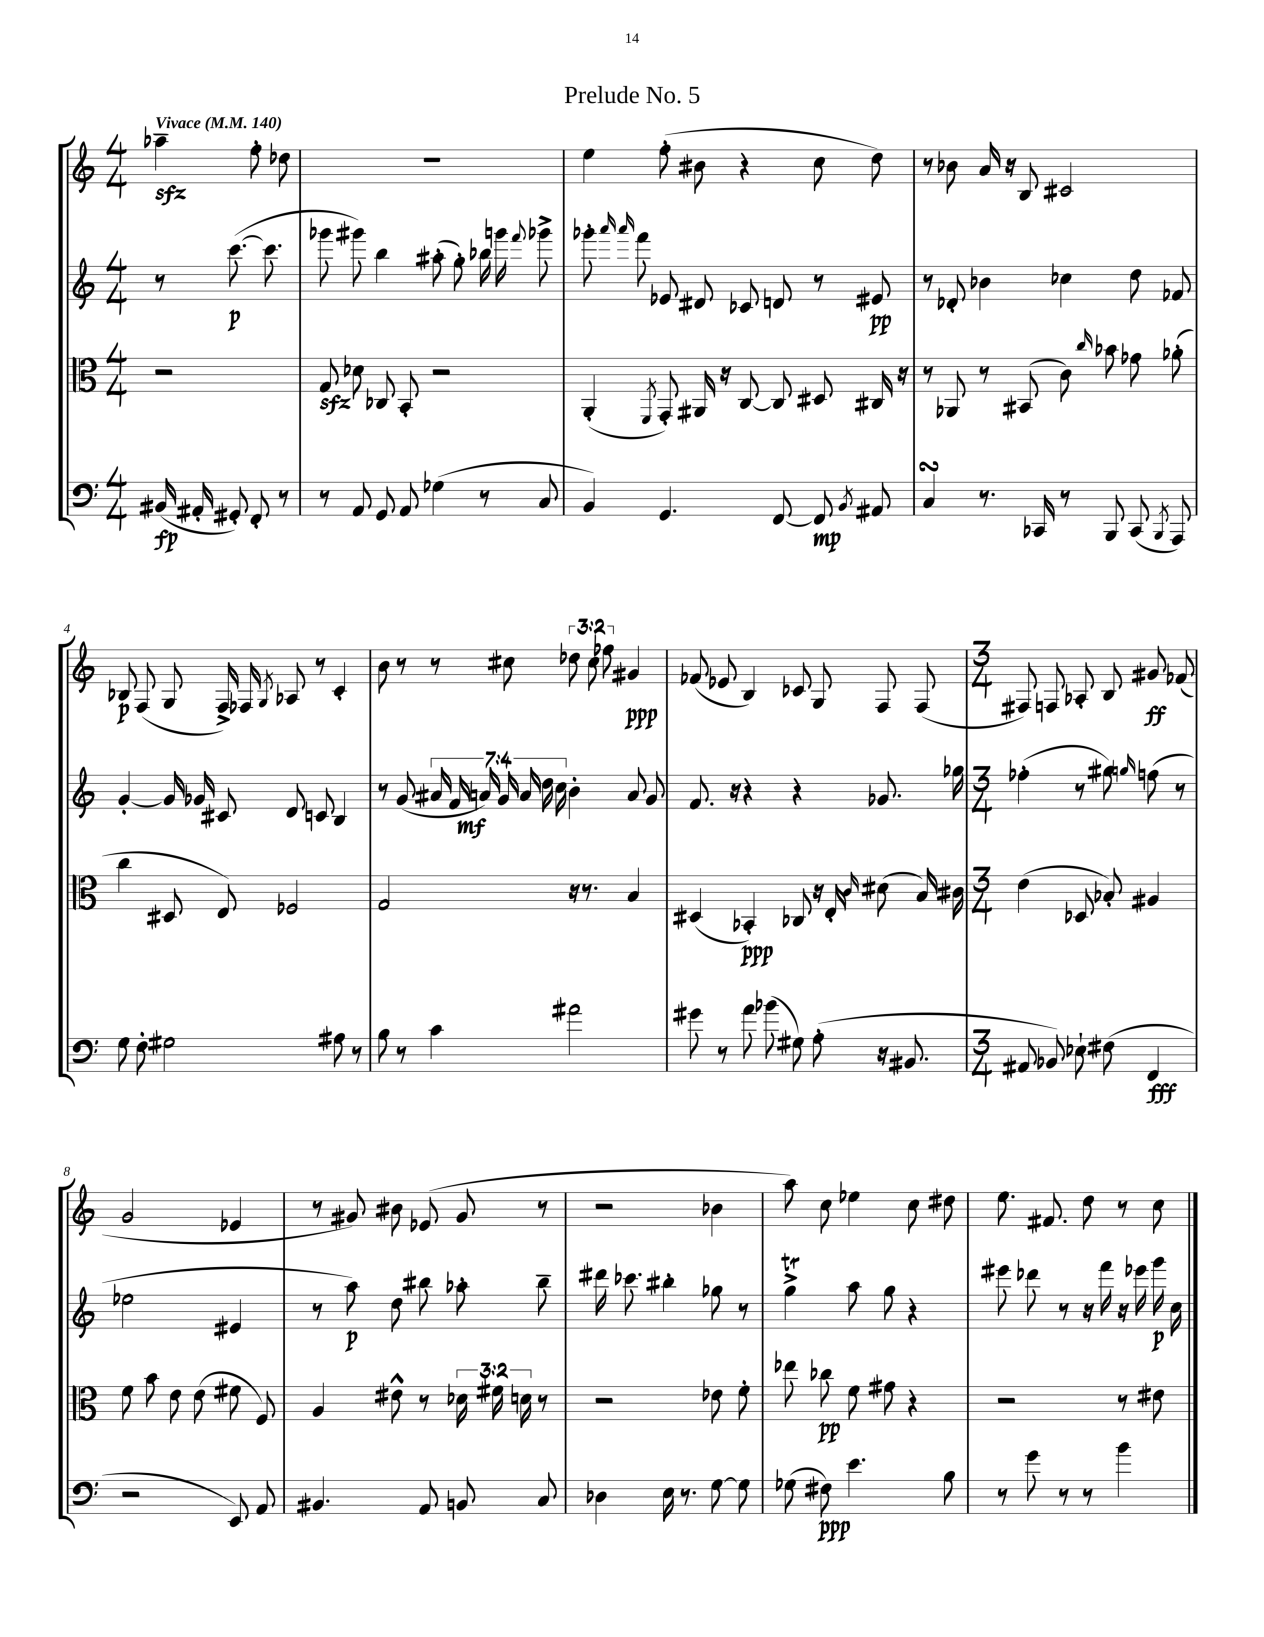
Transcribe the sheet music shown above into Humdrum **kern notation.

**kern	**dynam	**kern	**dynam	**kern	**dynam	**kern	**dynam
*part4	*part4	*part3	*part3	*part2	*part2	*part1	*part1
*staff4	*staff4	*staff3	*staff3	*staff2	*staff2	*staff1	*staff1
*clefF4	*	*clefC3	*	*clefG2	*	*clefG2	*
*k[]	*	*k[]	*	*k[]	*	*k[]	*
*M4/4	*	*M4/4	*	*M4/4	*	*M4/4	*
*MM140	*	*MM140	*	*MM140	*	*MM140	*
=	=	=	=	=	=	=	=
!	!	!	!	!	!	!LO:TX:a:B:t=Vivace	!
(16BB#X/	fp	2r	.	8r	.	4aa-Xzz~\	.
16AA#X'/	.	.	.	.	.	.	.
8GG#X'/)	.	.	.	([8.ccc\	p	.	.
8FF'/	.	.	.	.	.	8ff'\	.
.	.	.	.	8.ccc\]	.	.	.
8r	.	.	.	.	.	8dd-X\	.
=1	=1	=1	=1	=1	=1	=1	=1
8r	.	8Gzz/	.	8ggg-X\	.	1r	.
8AA/	.	8d-X\	.	8ggg#X\)	.	.	.
8GG/	.	8C-X/	.	4bb\	.	.	.
8AA/	.	8BB'/	.	.	.	.	.
(4G-X\	.	2r	.	(8aa#X'\	.	.	.
.	.	.	.	8gg'\)	.	.	.
8r	.	.	.	16bb-X\	.	.	.
.	.	.	.	16gggn\	.	.	.
.	.	.	.	8qqfff/	.	.	.
8C/	.	.	.	8ggg-X^\	.	.	.
=2	=2	=2	=2	=2	=2	=2	=2
4BB/)	.	(4AA'/	.	8ggg-X'\	.	4ee\	.
.	.	.	.	16qqaaa/	.	.	.
.	.	.	.	16qqaaa/	.	.	.
.	.	.	.	8fff\	.	.	.
.	.	8qFF/	.	.	.	.	.
4.GG/	.	8GG'/)	.	8e-X/	.	(8ff'\	.
.	.	16AA#X/	.	8d#X/	.	8b#X\	.
.	.	16r	.	.	.	.	.
.	.	[8C/	.	8c-X/	.	4r	.
[8FF/	.	8C/]	.	8dn/	.	.	.
8FF/]	mp	8D#X/	.	8r	.	8cc\	.
8qBB/	.	.	.	.	.	.	.
8AA#X/	.	16C#X/	.	8e#X/	pp	8dd\)	.
.	.	16r	.	.	.	.	.
=3	=3	=3	=3	=3	=3	=3	=3
4CsSSs/	.	8r	.	8r	.	8r	.
.	.	8AA-X/	.	8d-X'/	.	8b-X\	.
8.r	.	8r	.	4b-X\	.	16a/	.
.	.	.	.	.	.	16r	.
.	.	(8BB#X/	.	.	.	8B/	.
16CC-X/	.	.	.	.	.	.	.
8r	.	8c\)	.	4cc-X\	.	2c#X/	.
.	.	16qqcc/	.	.	.	.	.
8BBB/	.	8b-X\	.	.	.	.	.
(8CC-/	.	8g-X\	.	8dd\	.	.	.
8qBBB/	.	.	.	.	.	.	.
8AAA/)	.	(8a-X'\	.	8f-X/	.	.	.
!!LO:LB:g=z
=4	=4	=4	=4	=4	=4	=4	=4
8G\	.	4cc\	.	[4g'/	.	8B-X/	p
8F'\	.	.	.	.	.	(8F/	.
2G#X\	.	8D#X/	.	16g/]	.	8G/	.
.	.	.	.	16g-X/	.	.	.
.	.	8E/)	.	8c#X/	.	16F^/)	.
.	.	.	.	.	.	16F-X/	.
.	.	.	.	.	.	8qG/	.
.	.	2F-X/	.	8d/	.	8A-X/	.
.	.	.	.	8cn/	.	8r	.
8A#X\	.	.	.	4B/	.	4c'/	.
8r	.	.	.	.	.	.	.
=5	=5	=5	=5	=5	=5	=5	=5
8B\	.	2G/	.	8r	.	8b\	.
8r	.	.	.	(8g/	.	8r	.
4c\	.	.	.	28a#X/	.	8r	.
.	.	.	.	28f/	.	.	.
.	.	.	.	28an/)	mf	.	.
.	.	.	.	28g/	.	.	.
.	.	.	.	.	.	8cc#X\	.
.	.	.	.	28a/	.	.	.
.	.	.	.	28dd\	.	.	.
.	.	.	.	28cc\	.	.	.
2a#X\	.	16r	.	4b'\	.	12dd-X\	.
.	.	8.r	.	.	.	.	.
.	.	.	.	.	.	12cc#\	.
.	.	.	.	.	.	12ff-X\	.
.	.	4B/	.	8a/	.	4g#X/	ppp
.	.	.	.	8g/	.	.	.
=6	=6	=6	=6	=6	=6	=6	=6
8g#X\	.	(4D#X/	.	8.f/	.	(8f-X/	.
8r	.	.	.	.	.	8e-X/	.
.	.	.	.	16r	.	.	.
8a\	.	4BB-X'/)	ppp	4r	.	4B/)	.
(8b-X\	.	.	.	.	.	.	.
8G#X\)	.	8C-X/	.	4r	.	8c-X/	.
(8A'\	.	16r	.	.	.	8G/	.
.	.	16E'/	.	.	.	.	.
.	.	16qqc/	.	.	.	.	.
16r	.	(8d#X\	.	8.g-X/	.	8F/	.
8.BB#X/	.	.	.	.	.	.	.
.	.	16B/)	.	.	.	(8F/	.
.	.	16c#X\	.	16gg-X\	.	.	.
=7	=7	=7	=7	=7	=7	=7	=7
*M3/4	*	*M3/4	*	*M3/4	*	*M3/4	*
8AA#X/	.	(4e\	.	(4ff-X'\	.	8F#X/)	.
8BB-X/)	.	.	.	.	.	8Fn/	.
8E-X`\	.	8D-X/	.	8r	.	8A-X'/	.
(8F#X\	.	8B-X'/)	.	8gg#X\)	.	8B/	.
.	.	.	.	16qqggn/	.	.	.
4FF/	fff	4A#X/	.	(8ffn\	.	8g#X/	ff
.	.	.	.	8r	.	(8f-X/	.
!!LO:LB:g=z
=8	=8	=8	=8	=8	=8	=8	=8
2r	.	8f\	.	2ee-X\	.	2g/	.
.	.	8b\	.	.	.	.	.
.	.	8e\	.	.	.	.	.
.	.	(8e\	.	.	.	.	.
8EE/)	.	8f#X\	.	4e#X/	.	4e-X/	.
8AA/	.	8F/)	.	.	.	.	.
=9	=9	=9	=9	=9	=9	=9	=9
4.BB#X/	.	4A/	.	8r	.	8r	.
.	.	.	.	8aa\)	p	8g#X/)	.
.	.	8e#X^^\	.	8dd\	.	8b#X\	.
8AA/	.	8r	.	8bb#X\	.	(8e-X/	.
8BBn/	.	24d-X\	.	8aa-X'\	.	8g#/	.
.	.	24f#X\	.	.	.	.	.
.	.	24dn\	.	.	.	.	.
8C/	.	8r	.	8bb#~\	.	8r	.
=10	=10	=10	=10	=10	=10	=10	=10
4D-X\	.	2r	.	16ddd#X\	.	2r	.
.	.	.	.	8.ccc-X\	.	.	.
16E\	.	.	.	4bb#X'\	.	.	.
8.r	.	.	.	.	.	.	.
[8G\	.	8e-X\	.	8gg-X\	.	4b-X\	.
8G\]	.	8f'\	.	8r	.	.	.
=11	=11	=11	=11	=11	=11	=11	=11
(8G-X\	.	8ee-X\	.	4ggT^\	.	8aa\)	.
8F#X\)	ppp	8cc-X\	pp	.	.	8cc\	.
4.e\	.	8f\	.	8aa\	.	4ee-X\	.
.	.	8g#X\	.	8gg\	.	.	.
.	.	4r	.	4r	.	8cc\	.
8B\	.	.	.	.	.	8dd#X\	.
=12	=12	=12	=12	=12	=12	=12	=12
8r	.	2r	.	8eee#X\	.	8.ee\	.
8g\	.	.	.	8ddd-X\	.	.	.
.	.	.	.	.	.	8.f#X/	.
8r	.	.	.	8r	.	.	.
8r	.	.	.	16r	.	8dd\	.
.	.	.	.	16fff\	.	.	.
4b\	.	8r	.	16r	.	8r	.
.	.	.	.	16eee-X\	.	.	.
.	.	8e#X\	.	16ggg\	p	8cc\	.
.	.	.	.	16cc\	.	.	.
==	==	==	==	==	==	==	==
*-	*-	*-	*-	*-	*-	*-	*-
